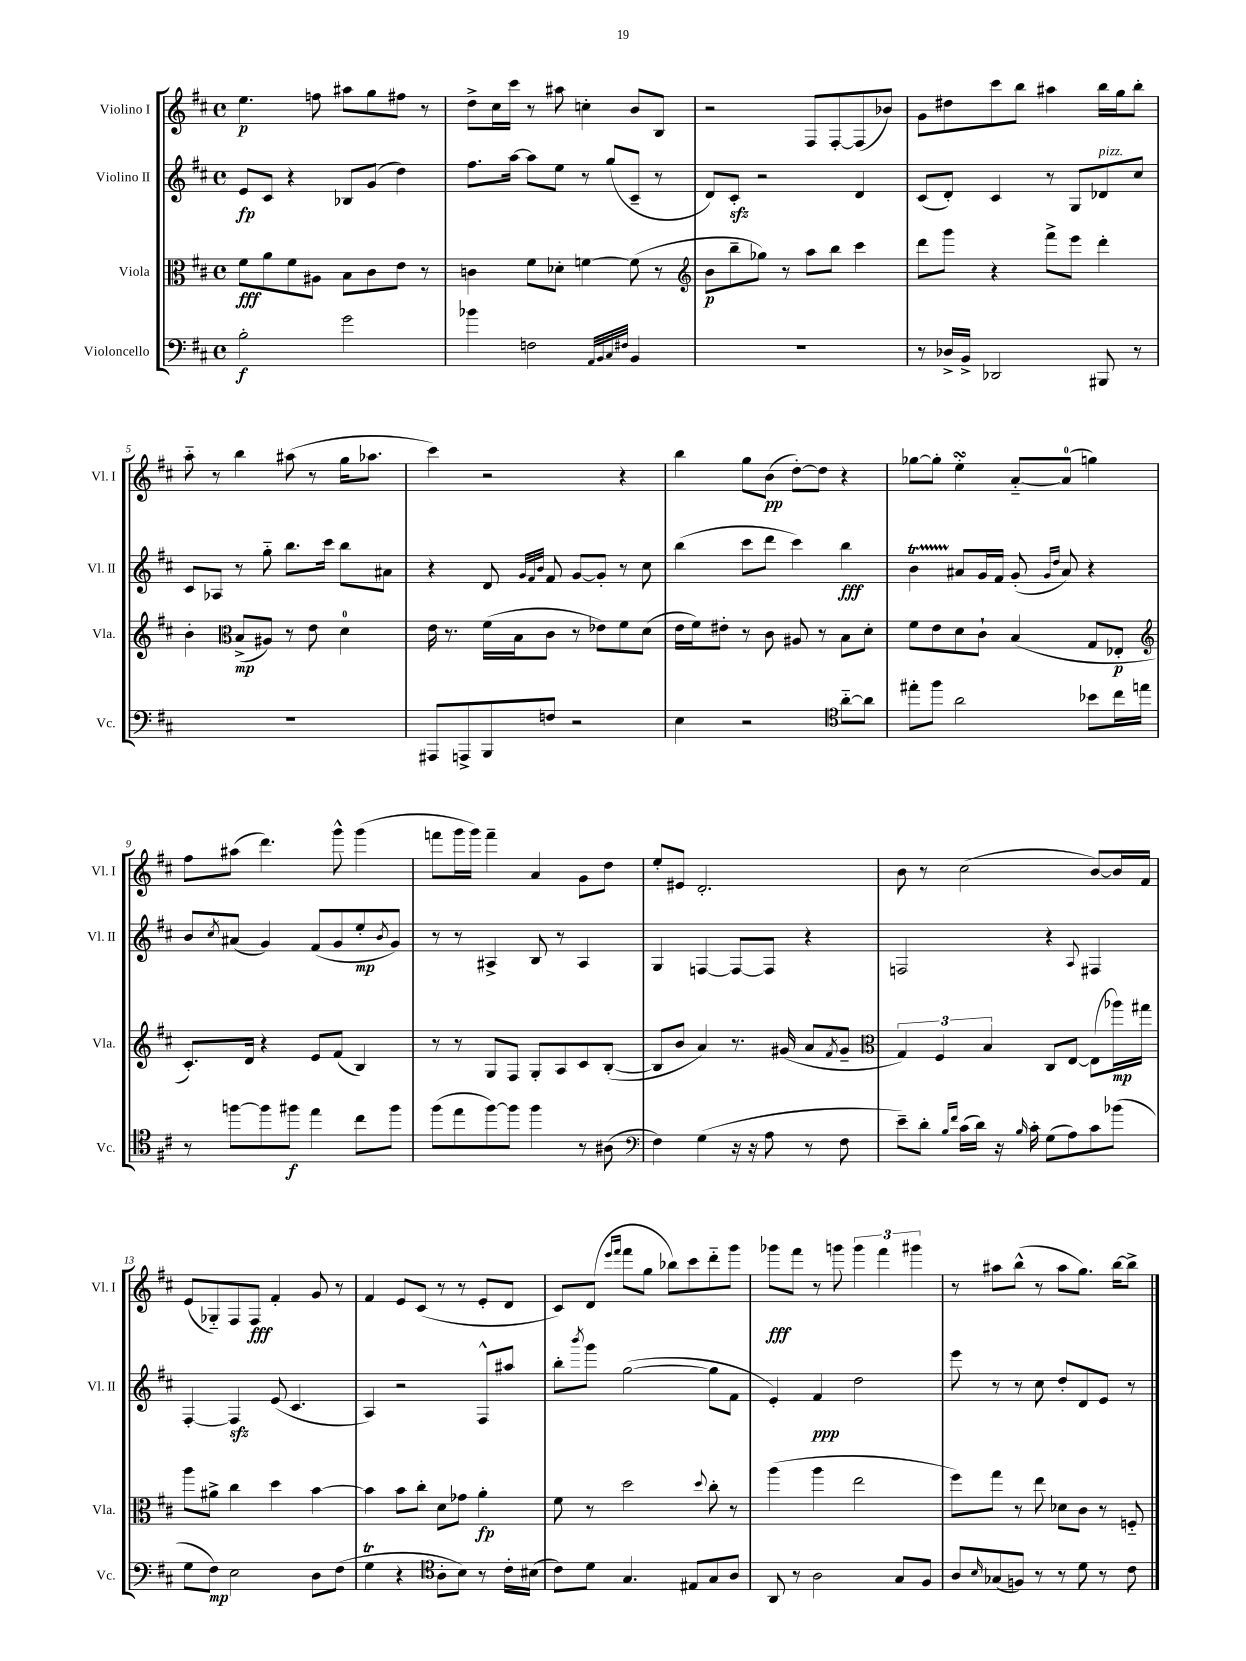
<<
\new StaffGroup <<
\new Staff = "s0" \with { instrumentName = "Violino I" shortInstrumentName = "Vl. I" } {
    \clef treble \key d \major \defaultTimeSignature \time 4/4
    e''4.\p f''8 ais''8 g''8 fis''8 r8 |
    d''8-> cis''16 cis'''16 r8 ais''8 c''4-. b'8 b8 |
    r2 fis8 fis8~-. fis8( bes'8) |
    g'8 dis''8 cis'''8 b''8 ais''4 b''16 g''16 b''8-. |
    a''8-_ r8 b''4 ais''8( r8 g''16 aes''8. |
    cis'''4) r2 r4 |
    b''4 g''8 b'8\pp( d''8~-.) d''8 r4 |
    ges''8~ ges''8-. e''4-.\turn a'8~-_ a'8-0( g''4) |
    fis''8 ais''8( d'''4.) g'''8-^ g'''4( |
    f'''8 g'''16 g'''16) f'''4-- a'4 g'8 d''8 |
    e''8-. eis'8 d'2.-. |
    b'8 r8 cis''2( b'8~) b'16 fis'16 |
    e'8( ges8-_) fis8 fis8\fff fis'4-. g'8 r8 |
    fis'4 e'8 cis'8( r8 r8 e'8-. d'8 |
    cis'8) d'8( \grace { e'''16 fis'''16 } fis'''8 g''8 bes''8) cis'''8 d'''8-_ g'''8 |
    ges'''8\fff fis'''8 r8 g'''8 \tuplet 3/2 { g'''4 fis'''4 gis'''4 } |
    r8 ais''8 b''8-^( r8 ais''8 g''8.) b''16~ b''8-> \bar "|." |
}
\new Staff = "s1" \with { instrumentName = "Violino II" shortInstrumentName = "Vl. II" } {
    \clef treble \key d \major \defaultTimeSignature \time 4/4
    e'8\fp cis'8 r4 bes8 g'8( d''4) |
    fis''8. a''16~ a''8 e''8 r8 g''8( cis'8-- r8 |
    d'8) cis'8-.\sfz r2 d'4 |
    cis'8( d'8-.) cis'4 r8 g8 des'8^\markup { \italic "pizz." } cis''8 |
    cis'8 aes8 r8 g''8-_ b''8. cis'''16 b''8 ais'8 |
    r4 d'8 \grace { g'32 fis'32 b'32 } fis'8 g'8~ g'8-. r8 cis''8 |
    b''4( cis'''8 d'''8 cis'''4) b''4\fff |
    b'4\startTrillSpan ais'8\stopTrillSpan g'16 fis'16 g'8-.( \grace { g'16 d''16 } ais'8) r4 |
    b'8 \acciaccatura { cis''8 } ais'8( g'4) fis'8( g'8 e''8-.\mp \acciaccatura { b'8 } g'8) |
    r8 r8 ais4-> b8 r8 ais4 |
    g4 f4~ f8~ f8 r4 |
    f2 r4 \appoggiatura { a8 } fis4 |
    fis4~-. fis4\sfz e'8( cis'4. |
    a4) r2 fis8-^ ais''8 |
    b''8-. \acciaccatura { b'''8 } g'''8 g''2~( g''8 fis'8 |
    e'4-.) fis'4\ppp d''2 |
    e'''8 r8 r8 cis''8 d''8-. d'8 e'8 r8 \bar "|." |
}
\new Staff = "s2" \with { instrumentName = "Viola" shortInstrumentName = "Vla." } {
    \clef alto \key d \major \defaultTimeSignature \time 4/4
    fis'8\fff a'8 fis'8 ais8 b8 cis'8 e'8 r8 |
    c'4 fis'8 des'8-. f'4~ f'8( r8 |
    \clef treble b'8\p b''8-- ges''8) r8 a''8 b''8 cis'''4 |
    d'''8 g'''8 r4 fis'''8-> e'''8 d'''4-. |
    b'4-. \clef alto b8->\mp( ais8) r8 e'8 d'4-0 |
    e'16 r8. fis'16( b16 cis'8 r8 ees'8) fis'8 d'8( |
    e'16 fis'16) eis'8-. r8 cis'8 ais8 r8 b8 d'8-. |
    fis'8 e'8 d'8 cis'8-! b4( g8 ees8-.\p |
    \clef treble cis'8.-.) d'16 r4 e'8 fis'8( b4) |
    r8 r8 g8 fis8 g8-. a8 cis'8 b8~-.( |
    b8 b'8 a'4) r8. gis'16( a'8 \acciaccatura { fis'8 } gis'8-- |
    \clef alto \tuplet 3/2 { g4) fis4 b4 } cis8 e8~ e8( aes''16\mp) gis''16 |
    a''8 ais'8-> cis''4 d''4 b'4~ |
    b'4 b'8 cis''8-. d'8 ges'8 a'4-.\fp |
    fis'8 r8 d''2 \appoggiatura { d''8 } cis''8-. r8 |
    a''4( a''4 e''2 |
    fis''8) g''8 r8 e''8 des'8 cis'8 r8 f8-_ \bar "|." |
}
\new Staff = "s3" \with { instrumentName = "Violoncello" shortInstrumentName = "Vc." } {
    \clef bass \key d \major \defaultTimeSignature \time 4/4
    b2-.\f g'2 |
    bes'4 f2 \grace { a,32 b,32 cis32 fis32 } b,4 |
    R1 |
    r8 des16-> b,16-> des,2 bis,,8 r8 |
    R1 |
    ais,,8 a,,8-> b,,8 f8 r2 |
    e4 r2 \clef tenor a'8~-_ a'8 |
    eis''8-. fis''8 a'2 bes'8 cis''16 e''16 |
    r8 f''8~ f''8 fis''8\f e''4 cis''8 fis''8 |
    fis''8( e''8 fis''8~) fis''8 fis''4 r8 ais8( |
    \clef bass fis4) g4( r16 r16 a8 r8 fis8 |
    e'8--) d'8-. \grace { b16 fis'16 } cis'16( d'16) r16 \grace { b16 } cis'16-. g8( a8) cis'8 bes'8( |
    g8 fis8\mp) e2 d8 fis8( |
    g4\trill r4 \clef tenor a8-. b8) r8 cis'16-. bis16( |
    cis'8) d'8 g4. eis8 g8 a8 |
    a,8 r8 a2 g8 fis8 |
    a8 \grace { b16 } ges8( f8) r8 r8 d'8 r8 cis'8 \bar "|." |
}
>>
>>
